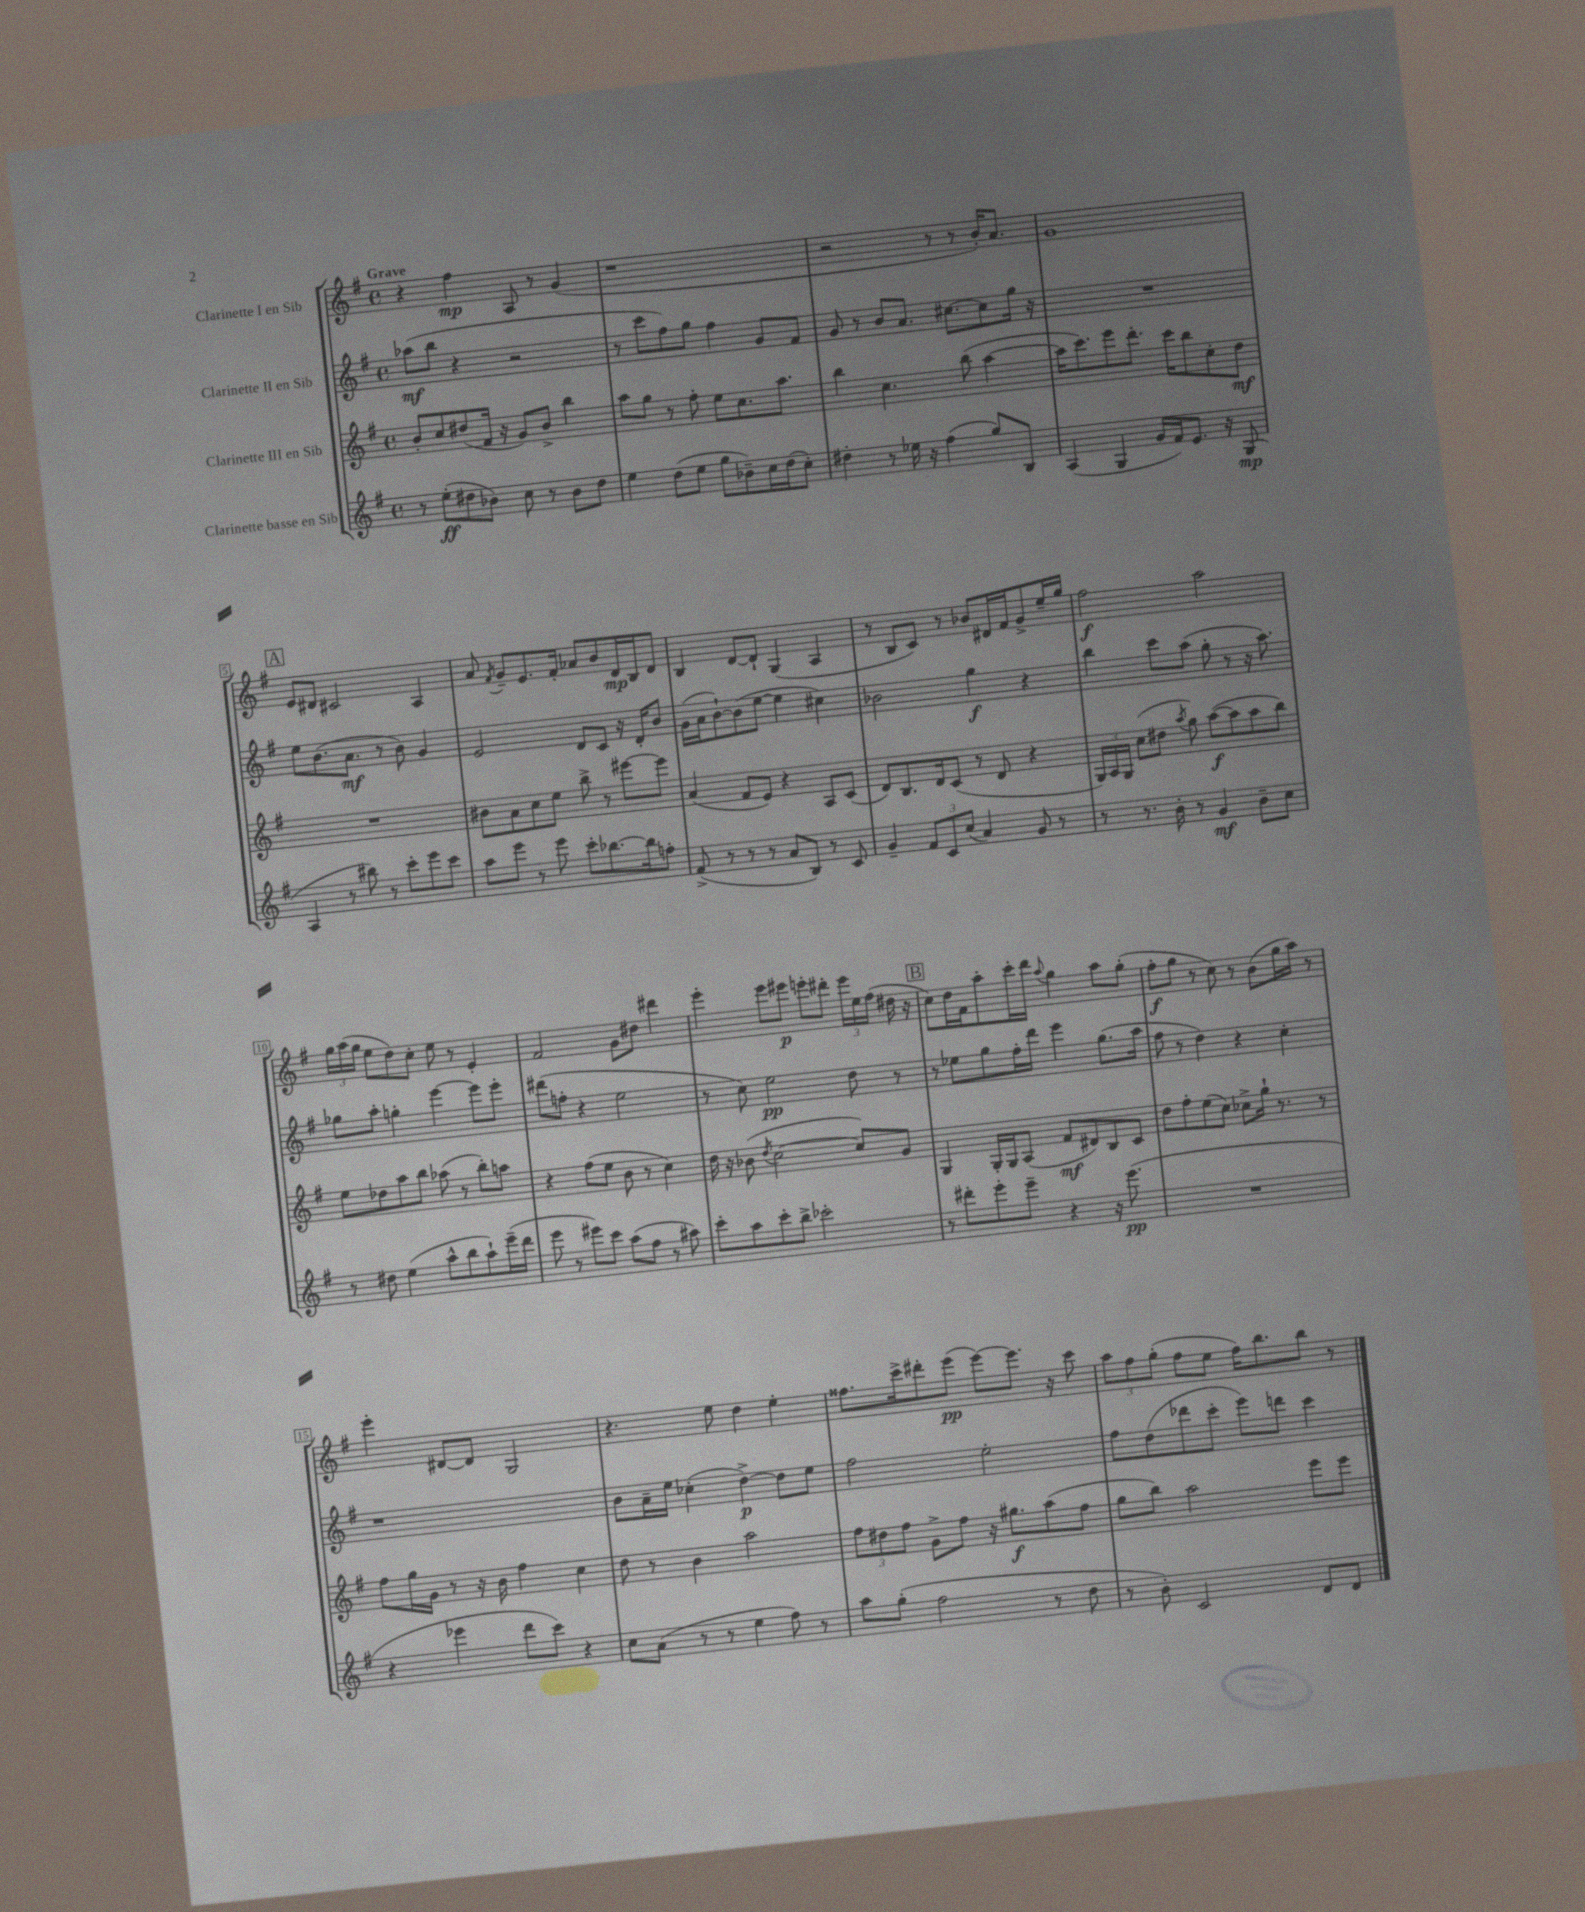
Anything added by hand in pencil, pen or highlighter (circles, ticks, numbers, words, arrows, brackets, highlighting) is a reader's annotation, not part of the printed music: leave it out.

**kern	**kern	**kern	**kern
*staff4	*staff3	*staff2	*staff1
*clefG2	*clefG2	*clefG2	*clefG2
*k[f#]	*k[f#]	*k[f#]	*k[f#]
*M4/4	*M4/4	*M4/4	*M4/4
*met(c)	*met(c)	*met(c)	*met(c)
8r	8b'/L	(8aa-\L	4r
(8ee'\L	8cc/	8bb\J	.
8dd#\	(8dd#/	4r	4ff#\
8b-\J)	16f#/Jk	.	.
.	16r	.	.
8cc\	8g/L)	2r	8A/
8r	8b^/J	.	8r
8b-\L	4bb\	.	(4g/
8dd#\J	.	.	.
=	=	=	=
4ee\	8aa\L	8r	1r
.	8gg\J	8ccc\L	.
(8dd\L	8r	8ff#\)	.
8ee\J	8ff#'\	8gg\J	.
8gg\L	8ee\L	4ff#\	.
8b-~\)	8.cc\	.	.
16cc\L	.	8g/L	.
(16dd\J	8.aa\J	.	.
8cc'\J)	.	8f#/J	.
=	=	=	=
4dd#'\	4bb\	8g/	2r
.	.	8r	.
8r	4.cc\	8b/L	.
16ee-\	.	8.a/J	.
16r	.	.	.
(4ff#\	.	.	8r
.	.	[8.cc#\L	.
.	(8bb\	.	8r
8gg/L)	[4aa\	8cc#\]	16b'/LK)
.	.	.	8.a/J
8B/J	.	16gg\Jk	.
.	.	16r	.
=	=	=	=
(4A/	16aa\]LK	1r	1g
.	8.ccc\)	.	.
4G/	8eee\	.	.
.	8.ddd'\J	.	.
16g/LL	.	.	.
16f#/J)	16ccc\LK	.	.
8.e/J	8bb\	.	.
.	8cc'\	.	.
16r	.	.	.
(8G/	8dd\J	.	.
=	=	=	=
4A/	1r	8ee\L	8e/L
.	.	(8.b\	8d#/J
8r	.	.	2c#/
.	.	8.a\J	.
8bb#\)	.	.	.
8r	.	8r	.
8ccc'\L	.	8b\)	.
8eee\	.	4g/	4A/
8ccc\J	.	.	.
=	=	=	=
8aa\L	8b#\L	2e/	8a/
.	.	.	8qf#/
8eee\J	8a\	.	8g~/L
8r	8cc\	.	8.e/
8eee\	8ee\J	.	.
.	.	.	16f#'/Jk
8ccc'\L	8bb^\	8d/L	8a-/L
[8.bb-\	8r	8c/J	8b/
.	[8eee#\L	16r	16d/L
16bb-\]k	.	16d'/LK	16B/J
8ff'\J	8eee#\]J	8b/J	8d/J
=	=	=	=
(8f#^/	(4a/	(16g\LL	4B/
.	.	16a\J	.
8r	.	[8b`\)	.
8r	8f#/L	(8b\]	[8d/L
8r	8e/J)	[8ee\J	8d`/]J
8a/L	4r	4ee\]	(4G/
8B/J)	.	.	.
8r	8A/L	4cc#\)	4A/
8c/	(8c/J	.	.
=	=	=	=
4g~/	8d/L)	2b-\	8r
.	8.B/	.	8B/L
12f#/L	.	.	8c/J)
.	16d/k	.	.
12c/	.	.	.
.	(8c/J	.	8r
(12cc/J	.	.	.
4a/)	8r	4gg\	8b-/L
.	8d/	.	16d#/L
.	.	.	16f#/J
8g/	4r	4r	8g^/
8r	.	.	16ee~/L
.	.	.	16gg/JJ
=	=	=	=
8r	24G/LL)	4bb\	2ff#\
.	24A/	.	.
.	24G/JJ	.	.
8.r	(8cc\L	.	.
.	8dd#\J	8ccc\L	.
16b'\	.	.	.
.	8qaa/	.	.
8r	8gg\)	(8aa\J	.
4g/	([8aa\L	8gg'\	2aa\
.	8aa\]	8r	.
8b~\L	8aa\	16r	.
.	.	8.aa\)	.
8cc\J	8bb\J)	.	.
=	=	=	=
8r	8ee\L	8gg-\L	24gg\LL
.	.	.	(24aa\
.	.	.	24gg\JJ
8dd#\	8dd-\	8aa'\J	8ee\L
(4ee\	8aa\	4gg'\	8dd\)
.	8bb\J	.	8cc'\J
8aa^^\L	(8aa-\	[4eee\	8ee\
8bb\	8r	.	8r
8aa`\)	8bb'\L)	8eee\]L	4e'/
(16eee~\L	8aa\J	8eee'\J	.
16ddd\JJ	.	.	.
=	=	=	=
8eee\	4r	(8ddd#\L	2f#/
8r	.	8ff'\J	.
8eee#\L)	(8ff#\L	4r	.
8ccc\J	8ee\J	.	.
(8aa\L	8b\	2ee\	8g\L
8ff#\J	8r	.	8dd#\J
8r	4cc\)	.	4ddd#\
8aa#\)	.	.	.
=	=	=	=
8ccc'\L	16dd\	8r	4eee'\
.	16r	.	.
8aa\	(8b-\	8cc\)	.
.	8qdd/	.	.
8ccc'\	[2cc\	2ee\	8eee\L
8bb^\J	.	.	8eee#\J
2ccc-'\	.	.	8eee'\L
.	.	.	8ddd#'\J
.	8cc/]L)	8dd\	24eee\LL
.	.	.	24ee\
.	.	.	(24ff#\JJ
.	8g/J	8r	16dd#\
.	.	.	16r
=	=	=	=
8r	4G/	8r	8cc\L)
8ddd#'\L	.	8ee-\L	16dd\L
.	.	.	16f#\J
8eee'\	16G'/LL	8gg\	8aa'\
.	16G/J	.	.
8eee~\J	(8A/J	16ff#'\L	16ccc'\L
.	.	16ddd\JJ	16ddd\JJ
.	.	.	8qqaa/
4r	8f#/L	4eee\	4gg\
.	8d#/)	.	.
16r	8B/	(8.gg\L	8aa\L
(8.eee\	.	.	.
.	8c/J	.	(8gg'\J
.	.	16aa\Jk	.
=	=	=	=
1r	8dd\L	8ff#\	8ff#'\L
.	8ff#'\	8r	8gg\J
.	(8ee\	4dd\)	8r
.	8cc\J)	.	8cc\)
.	8cc-^\L	4r	8r
.	16gg`\Jk	.	(8b\L
.	8.r	.	.
.	.	4cc'\	16gg\L
.	.	.	16aa\JJ)
.	8r	.	8r
=	=	=	=
4r	8ff#\L	1r	4eee'\
.	16gg\L	.	.
.	16g\JJ	.	.
4eee-\	8r	.	[8d#/L
.	16r	.	8d#/]J
.	16b\	.	.
8ddd\L	4ff#\	.	2G/
8ccc\J)	.	.	.
4r	4cc\	.	.
=	=	=	=
8cc\L	8dd\	8b\L	4.r
(8a\J	8r	16a~\L	.
.	.	16ee\JJ	.
8r	4b\	(4cc-'\	.
8r	.	.	8ee\
4ee\	2aa\	[4dd^\)	4dd\
8ff#\)	.	8dd\]L	4ee'\
8r	.	8ee\J	.
=	=	=	=
8aa\L	12ff#\L	2ff#\	8.ff##\L
.	12dd#\	.	.
(8gg'\J	.	.	.
.	12ff#\J	.	.
.	.	.	16ccc^\k
2ff#\	8g^\L	.	8ddd#'\
.	8ff#\J	.	(8eee\J
.	16r	2ee'\	[8eee\L)
.	8.gg#\L	.	.
.	.	.	8.eee\]J
8r	(8aa\	.	.
.	.	.	16r
8dd\	8ff#\J	.	8ccc\
=	=	=	=
8r	8gg\L	8ff#\L	12aa\L
.	.	.	12ff#\
8b'\)	8bb\J)	(8dd\	.
.	.	.	(12gg'\J
2c/	2aa\	8ddd-\	8ff#\L
.	.	8ccc'\J	8ee\J
.	.	8eee\L)	16ff#\LK)
.	.	.	8.bb\
.	.	8ddd\J	.
8d/L	8eee\L	4ccc\	8bb\J
8d/J	8eee\J	.	8r
==	==	==	==
*-	*-	*-	*-
